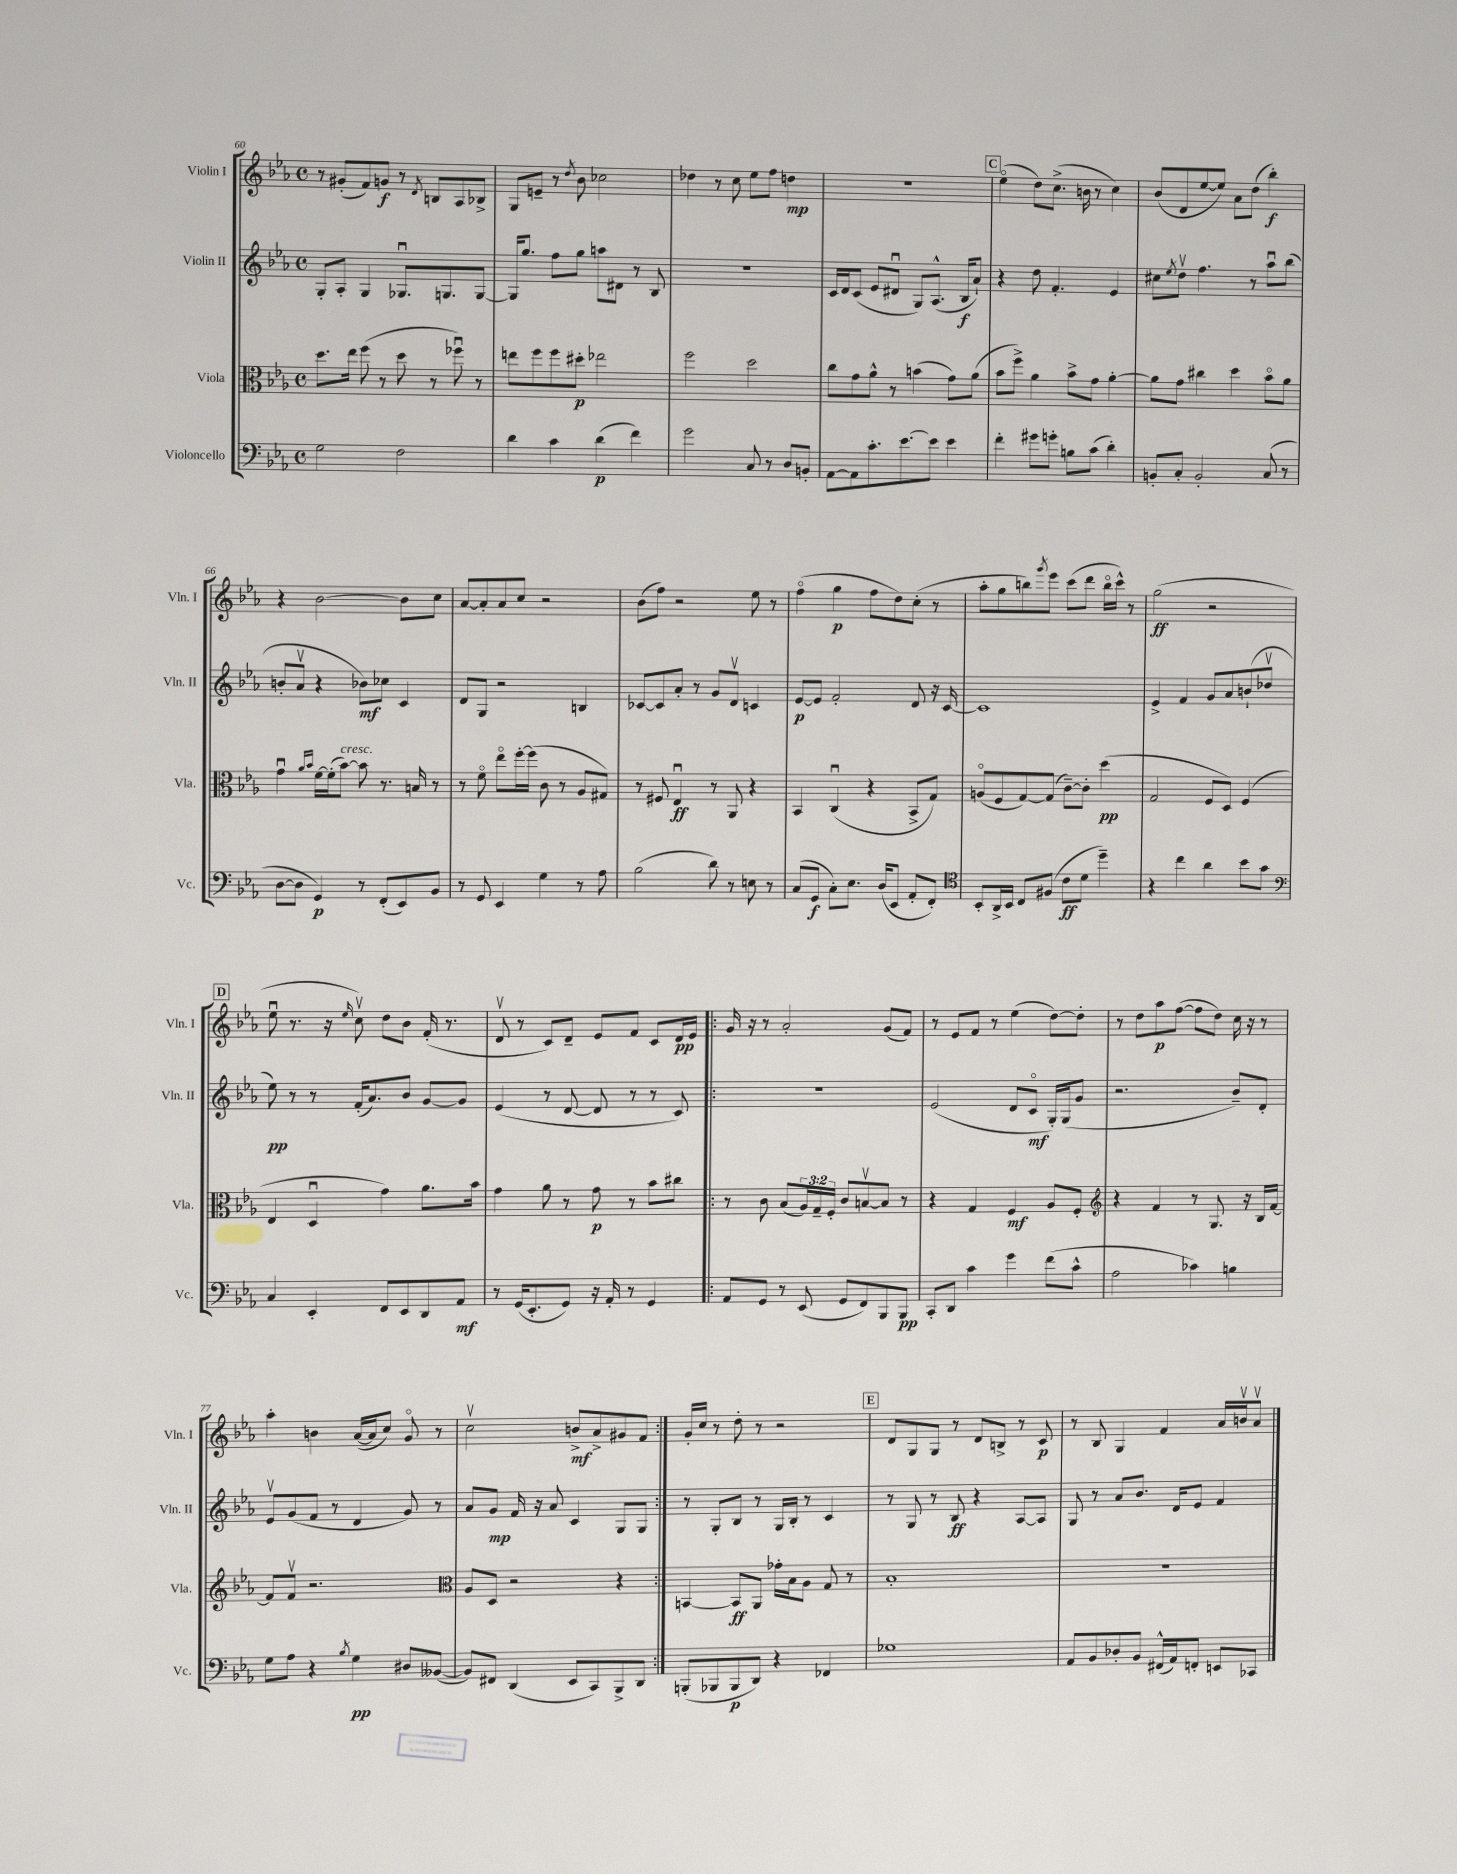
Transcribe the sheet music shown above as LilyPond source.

<<
\new StaffGroup <<
\new Staff = "s0" \with { instrumentName = "Violin I" shortInstrumentName = "Vln. I" } {
    \clef treble \key ees \major \defaultTimeSignature \time 4/4
    r8 gis'8-.( f'8) g'8\f r8 \acciaccatura { d'8 } b8 aes8 bes8-> |
    g8 e'8-- r8 \acciaccatura { d''8 } bes'8 ces''2 |
    des''4 r8 c''8 ees''8 f''8 d''4\mp |
    R1 |
    \mark \markup { \box "C" } ees''4\flageolet( d''8) c''8.->( b'16 r8 c''4) |
    bes'8( d'8 ees''8~ ees''8) aes'8 d''8( bes''4-.\f) |
    r4 bes'2~ bes'8 c''8 |
    aes'8~ aes'8-. aes'8 c''8 r2 |
    bes'8( f''8) r2 ees''8 r8 |
    f''4\flageolet( g''4\p f''8 d''8) c''8-.( r8 |
    aes''8-. g''8 b''8) \acciaccatura { g'''8 } ees'''8 c'''8( d'''8 b''16\flageolet c'''16-^) r8 |
    g''2\ff( r2 |
    \mark \markup { \box "D" } ees''8\downbow r8. r16 \grace { ees''16 } c''8\upbow) d''8 bes'8 f'16-.( r8. |
    d'8\upbow r8 c'8) d'8-- ees'8 f'8 c'8 d'16\pp ees'16 |
    \repeat volta 2 { g'16 r16 r8 aes'2-. g'8( f'8) |
    r8 ees'8 f'8 r8 ees''4( d''8~) d''8-. |
    r8 d''8 aes''8\p f''8~( f''8 d''8) c''16 r16 r8 |
    aes''4-. b'4 aes'16~( aes'16 c''8) g'8\flageolet r8 |
    c''2\upbow b'8->\mf aes'8-> gis'8 f'8 | }
    g'16-. c''16 r8 d''8-. r8 r2 |
    \mark \markup { \box "E" } d'8 g8 g8 r8 d'8 b8-> r8 c'8\p |
    r8 bes8 g4 f'4 aes'16 b'16\upbow aes'8\upbow \bar "|." |
}
\new Staff = "s1" \with { instrumentName = "Violin II" shortInstrumentName = "Vln. II" } {
    \clef treble \key ees \major \defaultTimeSignature \time 4/4
    g8-. aes8-. g4 ges8.\downbow g8. g8~ |
    g16 g''8. f''8 g''8 a''8 dis'8 r8 bes8 |
    R1 |
    c'16 d'16 c'8( ees'8 dis'8\downbow g8) aes8.-^( bes16\f aes'8-!) |
    \mark \markup { \box "C" } r4 d''8 f'4.-. ees'4 |
    cis''8 \acciaccatura { ees''8 } d''8\upbow f''4. r8 aes''8\downbow bes''8( |
    b'8-. aes'8\upbow r4 bes'8\mf) ces''8 c'4 |
    d'8 g8 r2 b4 |
    ces'8~ ces'8 aes'8-. r8 g'8 d'8\upbow c'4 |
    ees'8~\p ees'8 f'2-. d'8 r16 c'16~ |
    c'1 |
    ees'4-> f'4 g'8 aes'8 b'8-!( des''8\upbow |
    \mark \markup { \box "D" } ees''8\pp) r8 r8 f'16-.( aes'8.) bes'8 g'8~ g'8 |
    ees'4( r8 d'8~ d'8 r8 r8 c'8) |
    \repeat volta 2 { R1 |
    ees'2( d'8 c'8\flageolet\mf g16-.) g16( g'8 |
    r2. bes'8--) d'8-. |
    ees'8\upbow g'8( f'8 r8 d'4 g'8) r8 |
    aes'8 g'8\mp f'16 r16 aes'8 c'4 g8 g8 | }
    r8 g8-. bes8 r8 g16 bes16-. r8 c'4 |
    \mark \markup { \box "E" } r8 g8 r8 bes8\ff r4 aes8~ aes8 |
    g8 r8 aes'8 bes'8. d'16 ees'8 f'4 \bar "|." |
}
\new Staff = "s2" \with { instrumentName = "Viola" shortInstrumentName = "Vla." } {
    \clef alto \key ees \major \defaultTimeSignature \time 4/4 \override Staff.TupletNumber.text = #tuplet-number::calc-fraction-text
    d''8. ees''16 f''8( r8 d''8 r8 fes''8\downbow) r8 |
    e''8 f''8 f''8 dis''8-.\p ees''2 |
    f''2 d''2 |
    c''8 g'8 aes'8-^ r8 b'4( g'8) aes'8( |
    \mark \markup { \box "C" } bes'8 f''8->) aes'4 bes'8-> g'8 aes'4~-. |
    aes'8 g'8 cis''4 d''4 bes'8\flageolet aes'8 |
    g'4\downbow \grace { aes'16 bes'16 } f'16~ f'16-.( bes'8~^\markup { \italic "cresc." }) bes'8 r8. b16 r8 |
    r8 f'8\flageolet ees''8\flageolet f''16~-. f''16( c'8 r8 aes8 gis8) |
    r8 fis8 ees4\downbow\ff r8 aes,8 r4 |
    bes,4 c4\downbow( r4 bes,8-> g8) |
    a8\flageolet( f8 g8~) g8( c'8~--) c'8-. d''4\pp( |
    g2 f8 d8) f4( |
    \mark \markup { \box "D" } ees4 d4\downbow g'4) aes'8. bes'16 |
    g'4 aes'8 r8 g'8\p r8 bes'8 cis''8 |
    \repeat volta 2 { r8 c'8 bes8( \tuplet 3/2 { aes16) g16-- f16-. } c'8 b8~\upbow b8 r8 |
    r4 g4 f4\mf aes8 f8-. |
    \clef treble r4 f'4 r8 g8. r16 bes16 f'16~ |
    f'8 f'8\upbow r2. |
    \clef alto aes8 d8 r2 r4 | }
    b,4~ b,8\ff aes,8 ges'16-. bes16 aes8 g8 r8 |
    \mark \markup { \box "E" } bes1-. |
    R1 \bar "|." |
}
\new Staff = "s3" \with { instrumentName = "Violoncello" shortInstrumentName = "Vc." } {
    \clef bass \key ees \major \defaultTimeSignature \time 4/4
    g2 f2 |
    d'4 c'4 d'4\p( f'4) |
    g'2 c8 r8 d8 b,8-. |
    aes,8~ aes,8 c'8.-. ees'8.~ ees'8 ees'4 |
    \mark \markup { \box "C" } f'4-. gis'8 g'8-. b8 c'8( d'4-.) |
    b,8-. c8-. b,2-. c8( r8 |
    d8~ d8 g,4\p) r8 f,8-.( ees,8) bes,8 |
    r8 g,8 ees,4 g4 r8 aes8 |
    bes2( d'8) r8 e8 r8 |
    c8( g,8\f c8-.) ees8. d16( ees,8 aes,8-. f,8-.) |
    \clef tenor bes,8-. aes,16-> bes,16 c8 fis8( c'8\ff d'8 d''4--) |
    r4 c''4 aes'4 bes'8 g'8 |
    \mark \markup { \box "D" } \clef bass c4 ees,4-. f,8 ees,8 d,8 aes,8\mf |
    r8 g,16( ees,8.-. g,8) r16 aes,16-. r8 g,4 |
    \repeat volta 2 { aes,8 g,8 r8 ees,8( g,8 f,8) bes,,8 bes,,8\pp |
    c,8-. d,8 c'4 g'4 f'8( c'8-^ |
    aes2 ces'4) b4 |
    g8 aes8 r4 \acciaccatura { bes8 } g4\pp dis8 beses,8~( |
    beses,8) fis,8 d,4( ees,8 c,8) bes,,8-> d,8 | }
    b,,8-.( bes,,8 bes,,8\p d,8) r4 fes,4 |
    \mark \markup { \box "E" } ges1 |
    aes,8 bes,8 des8-. bes,8 fis,16-^( aes,16) f,8-. e,8 ces,8 \bar "|." |
}
>>
>>
\layout { \context { \Score currentBarNumber = #60 } }
